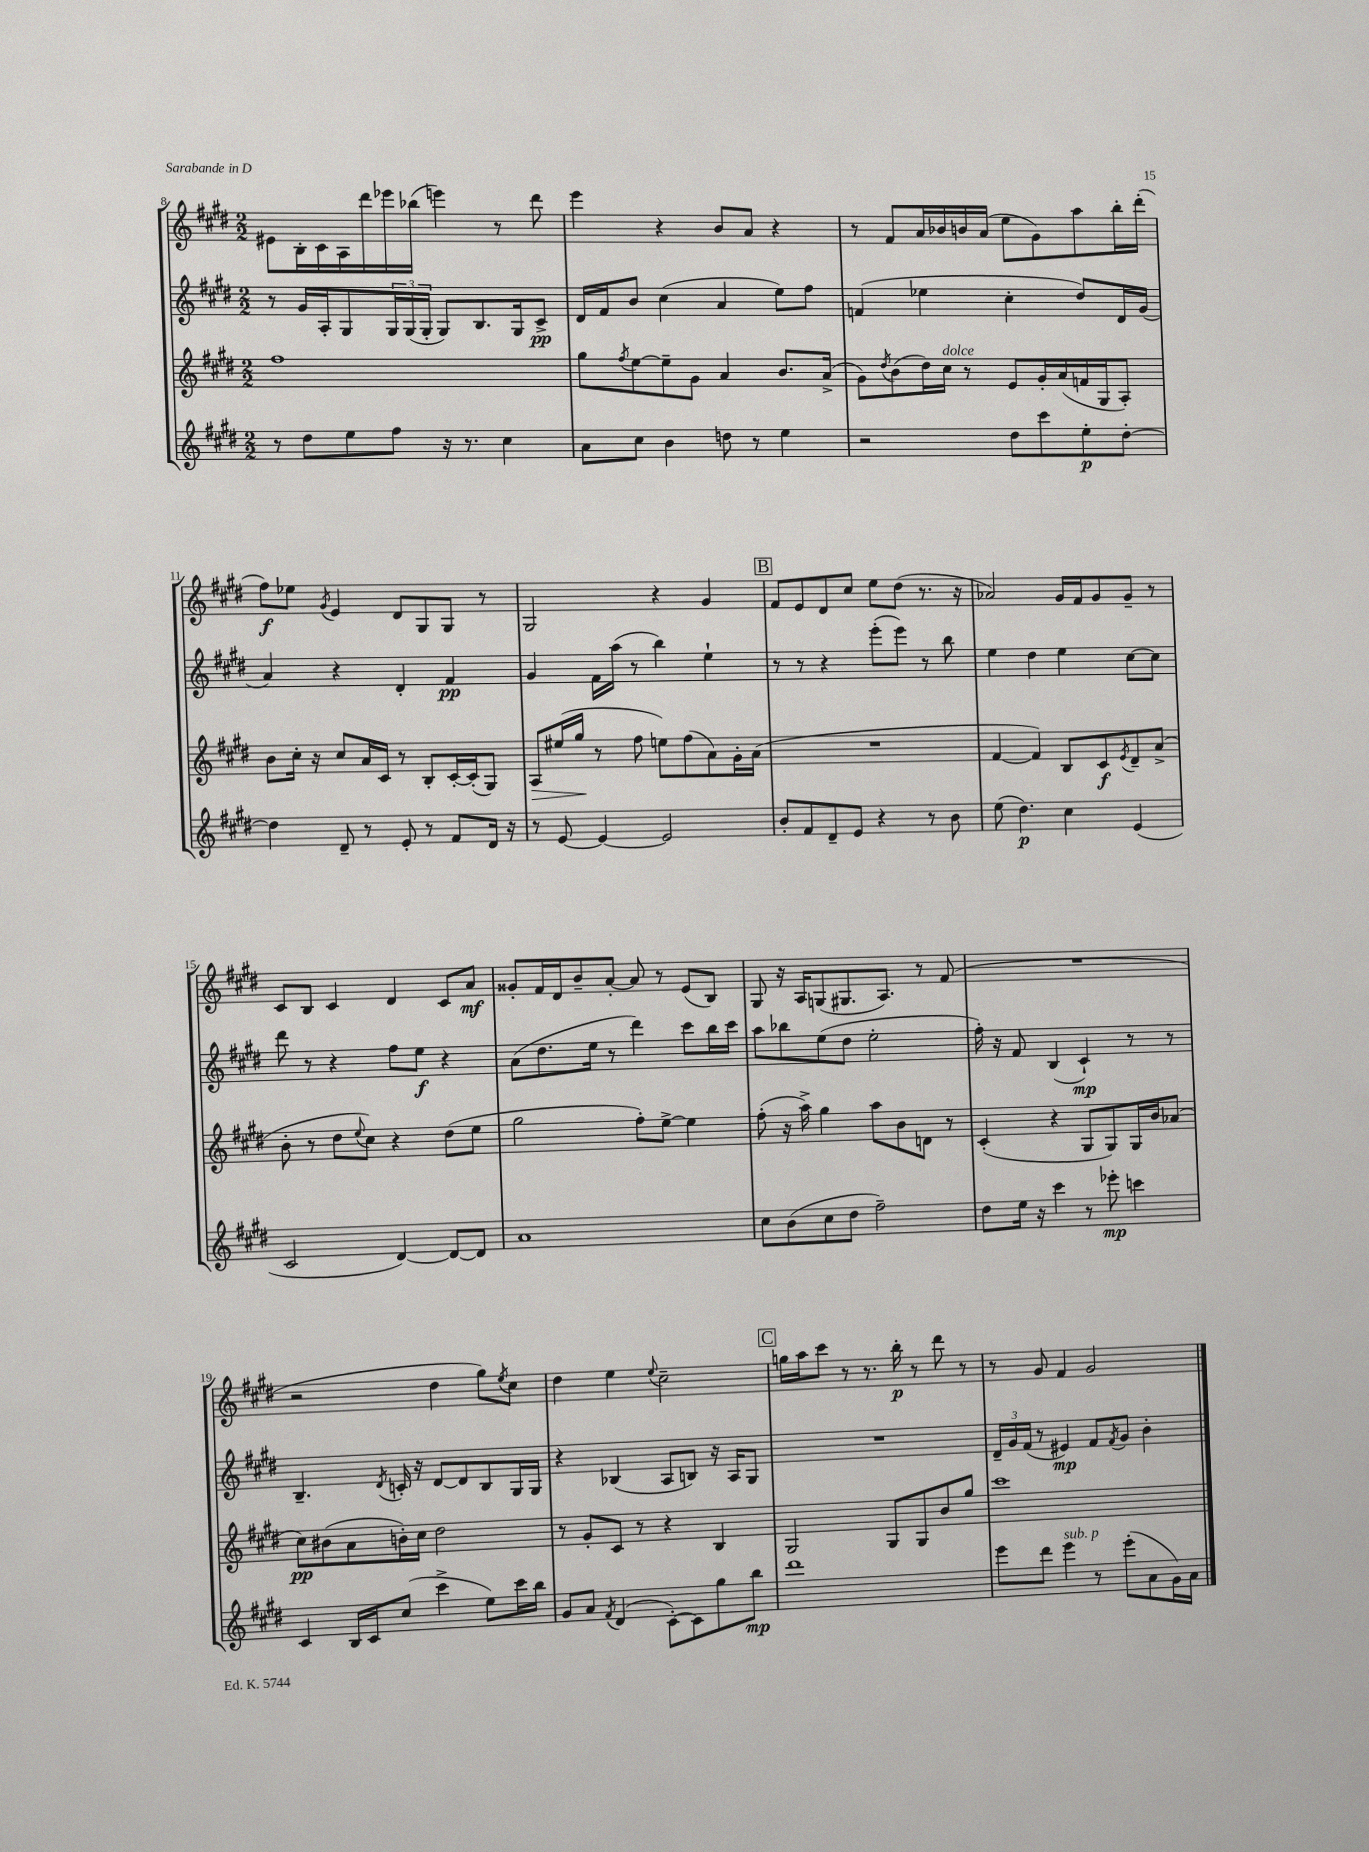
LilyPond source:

<<
\new StaffGroup <<
\new Staff = "s0" {
    \clef treble \key e \major \numericTimeSignature \time 2/2
    eis'8 b16-. cis'16 a16 dis'''16 ees'''16 bes''16( e'''4) r8 dis'''8 |
    e'''4 r4 b'8 a'8 r4 |
    r8 fis'8 a'16 bes'16 b'16 a'16( e''8 gis'8) a''8 b''16-. dis'''16-.( |
    fis''8\f) ees''8 \acciaccatura { gis'8 } e'4 dis'8 gis8 gis8 r8 |
    gis2 r4 gis'4 |
    \mark \markup { \box "B" } fis'8 e'8 dis'8 cis''8 e''8 dis''8( r8. r16 |
    aes'2) gis'16 fis'16 gis'8 gis'8-- r8 |
    cis'8 b8 cis'4 dis'4 cis'8 a'8\mf |
    gisis'8-. fis'16 dis'16 b'8-- a'8~-. a'8 r8 e'8( b8) |
    gis8 r16 a16 g8( gis8. a8.) r8 fis'8( |
    R1 |
    r2 dis''4 gis''8) \acciaccatura { e''8 } cis''8 |
    dis''4 e''4 \appoggiatura { e''8 } cis''2-- |
    \mark \markup { \box "C" } g''16 a''16 cis'''8 r8 r8. b''16-.\p r8 dis'''8 r8 |
    r8 gis'8 fis'4 gis'2 \bar "|." |
}
\new Staff = "s1" {
    \clef treble \key e \major \numericTimeSignature \time 2/2
    r8 gis'16 a16-. gis8 \tuplet 3/2 { gis16 gis16( gis16-. } gis8) b8. gis16 cis'8->\pp |
    dis'16 fis'16 b'8 cis''4( a'4 e''8) fis''8 |
    f'4( ees''4 cis''4-. dis''8) dis'16 gis'16( |
    a'4) r4 dis'4-. fis'4\pp |
    gis'4 fis'16 a''16( r8 b''4) e''4-! |
    \mark \markup { \box "B" } r8 r8 r4 e'''8-.( e'''8) r8 b''8 |
    e''4 dis''4 e''4 cis''8~ cis''8 |
    dis'''8 r8 r4 fis''8 e''8\f r4 |
    a'8( dis''8. e''16 r8 dis'''4) cis'''8 b''16 cis'''16 |
    a''8 bes''8 e''8( dis''8 e''2-. |
    fis''16-.) r16 fis'8 b4( cis'4-!\mp) r8 r8 |
    b4.-- \acciaccatura { dis'8 } c'16-. r16 dis'8~ dis'8 b8 gis16 gis16 |
    r4 bes4( a8 b8) r16 a16 gis8 |
    \mark \markup { \box "C" } R1 |
    \tuplet 3/2 { dis'16-- gis'16 fis'16( } r8 eis'4\mp) fis'8 \acciaccatura { fis'8 } gis'8 b'4-. \bar "|." |
}
\new Staff = "s2" {
    \clef treble \key e \major \numericTimeSignature \time 2/2
    fis''1 |
    gis''8 \acciaccatura { fis''8 } e''8~ e''8-- gis'8 a'4 b'8. a'16->( |
    gis'8) \acciaccatura { dis''8 } b'8( dis''16) cis''16^\markup { \italic "dolce" } r8 e'8 gis'16-. a'16( f'16 gis16 a8-.) |
    b'8 cis''16-. r16 cis''8 a'16 cis'16 r8 b8-. cis'16~-. cis'16-.( gis8) |
    a8\> eis''16( gis''16\! r8 fis''8 e''8) fis''8( a'8) gis'16-. a'16( |
    \mark \markup { \box "B" } R1 |
    fis'4~ fis'4) b8 cis'8\f \acciaccatura { e'8 } dis'8-- a'8->( |
    b'8-. r8 dis''8 \appoggiatura { e''8 } cis''8) r4 dis''8( e''8 |
    gis''2 fis''8-.) e''8~-> e''4 |
    fis''8-.( r16 a''16->) gis''4 a''8 b'8 d'8 r8 |
    cis'4-.( r4 gis8 gis8) gis16 b'16 aes'8( |
    cis''8\pp) bis'8( a'8 b'16-.) cis''16 dis''2 |
    r8 gis'8-. cis'8 r8 r4 b4 |
    \mark \markup { \box "C" } gis2 gis8 gis8 b'8 gis''8 |
    cis'''1 \bar "|." |
}
\new Staff = "s3" {
    \clef treble \key e \major \numericTimeSignature \time 2/2
    r8 dis''8 e''8 fis''8 r16 r8. cis''4 |
    a'8 cis''8 b'4 d''8 r8 e''4 |
    r2 dis''8 cis'''8 e''8-.\p dis''8~-. |
    dis''4 dis'8-- r8 e'8-. r8 fis'8 dis'16 r16 |
    r8 e'8~ e'4~ e'2 |
    \mark \markup { \box "B" } b'8-. fis'8 dis'8-- e'8 r4 r8 b'8 |
    e''8( dis''4.\p) cis''4 e'4( |
    cis'2 dis'4~) dis'8~ dis'8 |
    a'1 |
    cis''8 b'8( cis''8 dis''8 fis''2--) |
    dis''8 e''16 r16 cis'''4 r8 ees'''8-.\mp c'''4 |
    cis'4 b16 cis'16 cis''8( cis'''4-> e''8) cis'''16 b''16 |
    gis'8 a'8 \acciaccatura { fis'8 } dis'4( cis'8~-.) cis'8 gis''8 b''8\mp |
    \mark \markup { \box "C" } dis'''1 |
    e'''8 dis'''8 e'''4^\markup { \italic "sub. p" } r8 e'''8-.( a'8 gis'16) a'16 \bar "|." |
}
>>
>>
\layout { \context { \Score currentBarNumber = #8 } }
